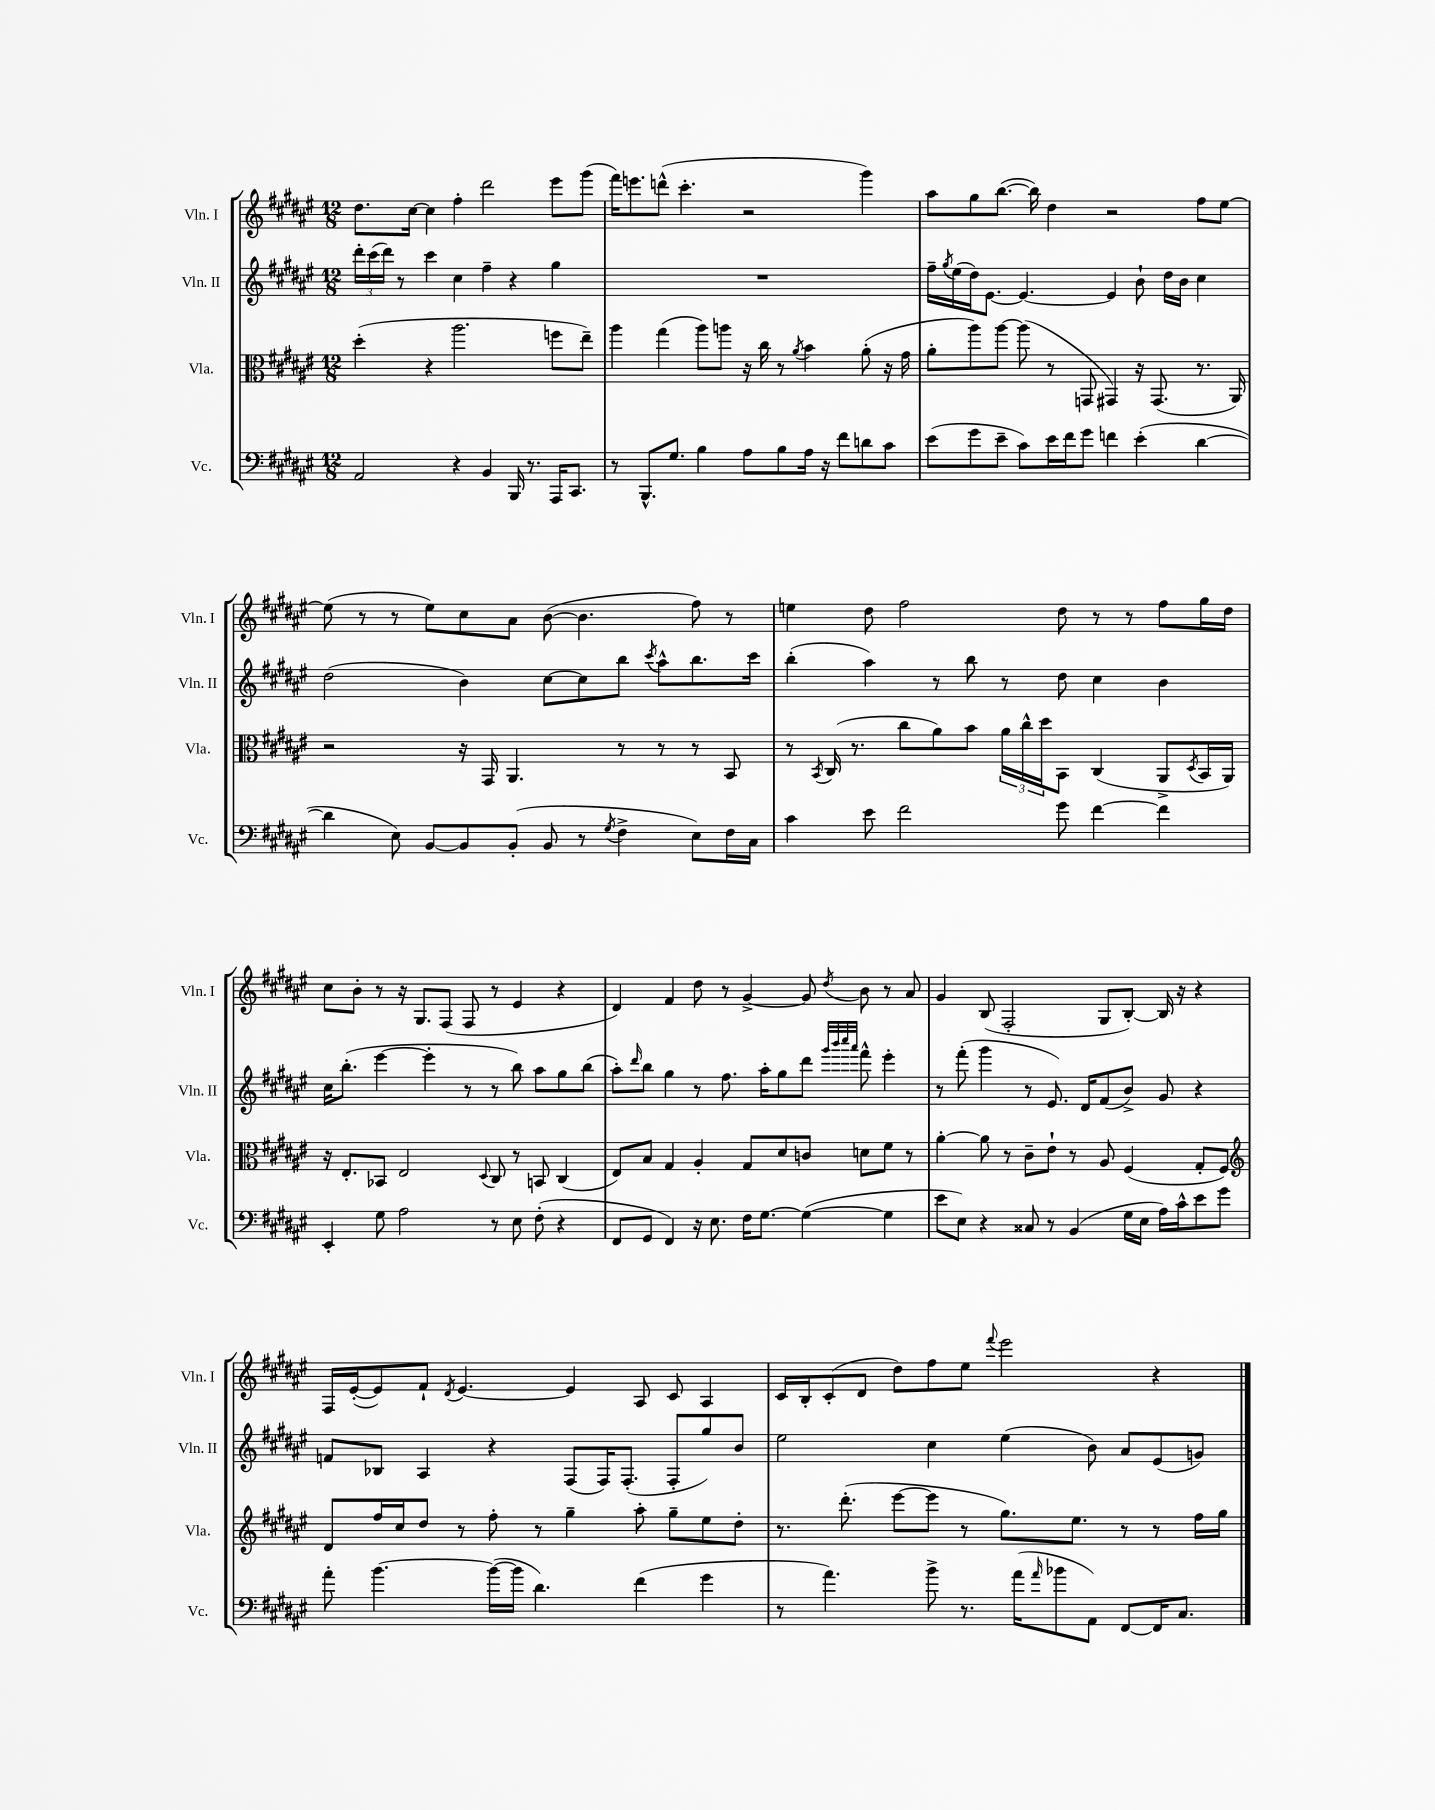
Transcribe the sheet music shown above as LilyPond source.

<<
\new StaffGroup <<
\new Staff = "s0" \with { instrumentName = "Vln. I" shortInstrumentName = "Vln. I" } {
    \clef treble \key fis \major \numericTimeSignature \time 12/8
    dis''8. cis''16~ cis''4 fis''4-. dis'''2 eis'''8 gis'''8( |
    fis'''16) e'''8. d'''8-^( cis'''4.-. r2 gis'''4) |
    ais''8 gis''8 b''8.~( b''16) dis''4 r2 fis''8 eis''8~ |
    eis''8( r8 r8 eis''8) cis''8 ais'8 b'8~( b'4. fis''8) r8 |
    e''4 dis''8 fis''2 dis''8 r8 r8 fis''8 gis''16 dis''16 |
    cis''8 b'8-. r8 r16 gis8. fis8( fis8 r8 eis'4 r4 |
    dis'4) fis'4 dis''8 r8 gis'4~-> gis'8 \acciaccatura { dis''8 } b'8 r8 ais'8 |
    gis'4 b8( fis2-. gis8 b8~-.) b16 r16 r4 |
    fis16 eis'16~-.( eis'8) fis'8-! \acciaccatura { dis'8 } eis'4.~ eis'4 ais8 cis'8 ais4 |
    cis'16 b16-. cis'8-.( dis'8 dis''8) fis''8 eis''8 \appoggiatura { fis'''8 } eis'''2 r4 \bar "|." |
}
\new Staff = "s1" \with { instrumentName = "Vln. II" shortInstrumentName = "Vln. II" } {
    \clef treble \key fis \major \numericTimeSignature \time 12/8
    \tuplet 3/2 { dis'''16-. cis'''16( dis'''16) } r8 cis'''4 cis''4 fis''4-- r4 gis''4 |
    R1. |
    fis''16-- \acciaccatura { gis''8 } eis''16( dis''16) eis'8.~ eis'4.~ eis'4 b'8-! dis''16 b'16 cis''4 |
    dis''2( b'4) cis''8~ cis''8 b''8 \acciaccatura { cis'''8 } ais''8-^ b''8. cis'''16 |
    b''4-.( ais''4) r8 b''8 r8 dis''8 cis''4 b'4 |
    cis''16 b''8.-.( eis'''4~ eis'''4-. r8 r8 b''8) ais''8 gis''8 b''8( |
    ais''8-.) \grace { dis'''16 } b''8 gis''4 r8 fis''8. ais''16-. gis''8 dis'''8 \grace { gis'''32 b'''32 cis''''32 ais'''32 } fis'''8-^ eis'''4-. |
    r8 fis'''8-.( gis'''4 r8 eis'8.) dis'16 fis'8( b'8->) gis'8 r4 |
    f'8 bes8 ais4 r4 fis8( fis16) fis8.-.( fis8-. gis''8) b'8 |
    eis''2 cis''4 eis''4( b'8) ais'8 eis'8( g'8) \bar "|." |
}
\new Staff = "s2" \with { instrumentName = "Vla." shortInstrumentName = "Vla." } {
    \clef alto \key fis \major \numericTimeSignature \time 12/8
    dis''4-.( r4 ais''2. f''8 eis''8--) |
    ais''4 gis''4( ais''8) a''8 r16 cis''16 r8 \acciaccatura { ais'8 } b'4 ais'8-.( r16 gis'16 |
    ais'8-. ais''8) ais''8~ ais''8( r8 g,8 gis,4) r16 gis,8.( r8. ais,16) |
    r2 r16 gis,16 ais,4. r8 r8 r8 b,8 |
    r8 \acciaccatura { b,8 } cis16( r8. cis''8 ais'8) b'8 \tuplet 3/2 { ais'16 cis''16-^ dis''16 } b,8 cis4( ais,8-> \acciaccatura { dis8 } b,16 ais,16) |
    r16 eis8.-. bes,8 eis2 \appoggiatura { dis8 } cis8 r8 b,8 cis4( |
    eis8) b8 gis4 ais4-. gis8 dis'8 c'8 d'8 fis'8 r8 |
    ais'4~-. ais'8 r8 cis'8-- eis'8-! r8 ais8 fis4( gis8-. fis8) |
    \clef treble dis'8 fis''16 cis''16 dis''8 r8 fis''8-. r8 gis''4-- ais''8-. gis''8-- eis''8 dis''8-. |
    r8. dis'''8.-.( eis'''8~ eis'''8 r8 gis''8.) eis''8. r8 r8 fis''16 gis''16 \bar "|." |
}
\new Staff = "s3" \with { instrumentName = "Vc." shortInstrumentName = "Vc." } {
    \clef bass \key fis \major \numericTimeSignature \time 12/8
    ais,2 r4 b,4 b,,16 r8. ais,,16 cis,8. |
    r8 b,,8.-^ gis8. b4 ais8 b8 ais16 r16 fis'8 d'8 cis'8 |
    eis'8( gis'8 eis'8-- cis'8) eis'16 fis'16 gis'8 f'4 eis'4-.( dis'4~ |
    dis'4 eis8) b,8~ b,8 b,8-.( b,8 r8 \acciaccatura { gis8 } fis4-> eis8) fis16 cis16 |
    cis'4 eis'8 fis'2 gis'8 fis'4~ fis'4 |
    eis,4-. gis8 ais2 r8 eis8 fis8-.( r4 |
    fis,8 gis,8 fis,4) r16 eis8. fis16 gis8.~ gis4~( gis4 |
    eis'8 eis8) r4 cisis8 r8 b,4( gis16 eis16 ais16) cis'16-^ eis'8 gis'8 |
    ais'8-. b'4.~ b'16~( b'16 dis'4.) fis'4( gis'4 |
    r8 ais'4.) b'8-> r8. ais'16( \grace { ais'16 } bes'8 ais,8) fis,8~ fis,16 cis8. \bar "|." |
}
>>
>>
\layout { \context { \Score \remove "Bar_number_engraver" } }
